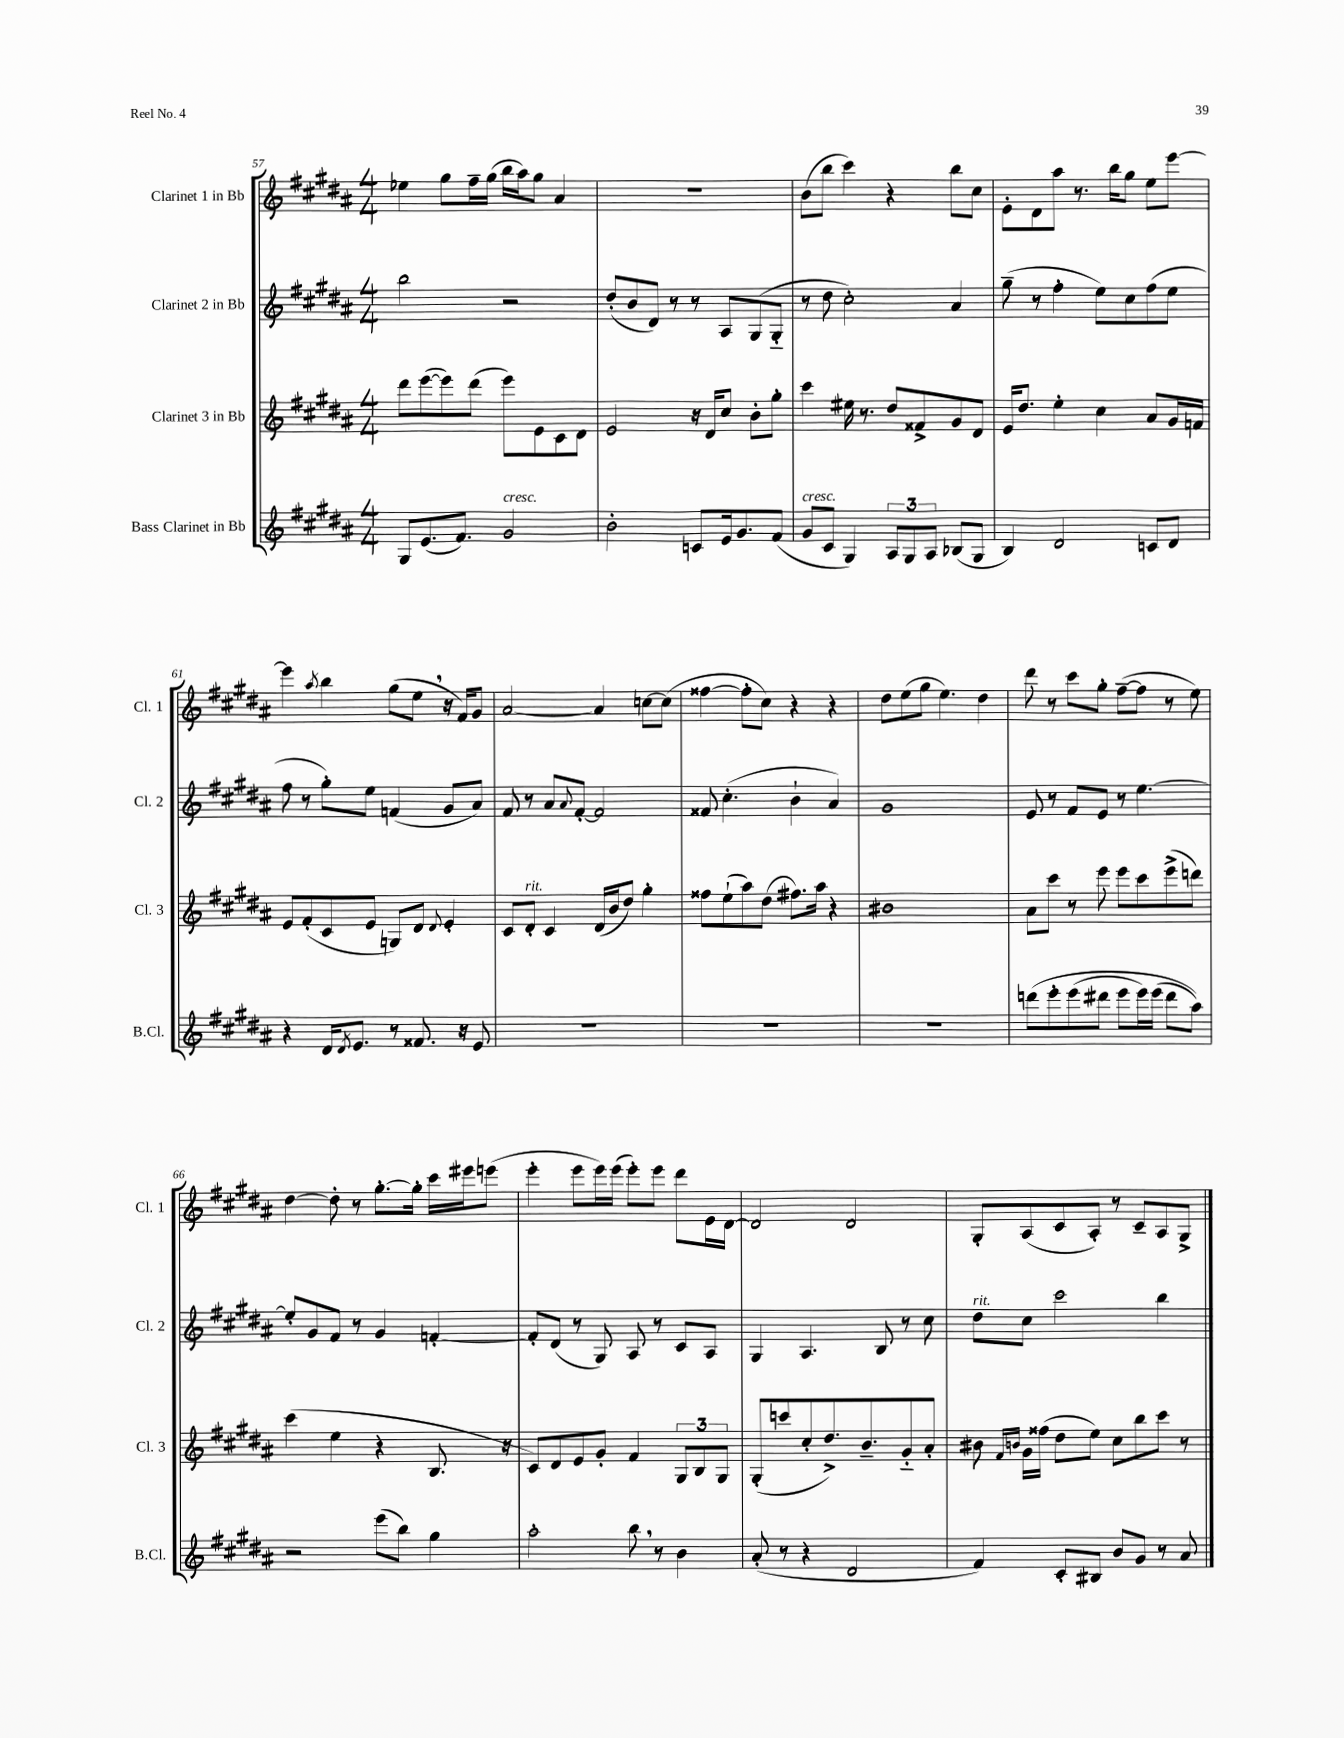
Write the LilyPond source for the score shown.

<<
\new StaffGroup <<
\new Staff = "s0" \with { instrumentName = "Clarinet 1 in Bb" shortInstrumentName = "Cl. 1" } {
    \clef treble \key b \major \numericTimeSignature \time 4/4
    ees''4 gis''8 fis''16-- gis''16( b''16 ais''16) gis''8 ais'4 |
    R1 |
    b'8( b''8 cis'''4) r4 b''8 cis''8 |
    e'8-. dis'8 ais''8 r8. b''16 gis''8 e''8 e'''8~ |
    e'''4 \acciaccatura { ais''8 } b''4 gis''8( e''8 \breathe r16 fis'16) gis'8 |
    ais'2~ ais'4 c''8~ c''8( |
    fisis''4~ fisis''8-. cis''8) r4 r4 |
    dis''8 e''8( gis''8 e''4.) dis''4 |
    dis'''8 r8 cis'''8 gis''8-. fis''8~--( fis''8 r8 e''8) |
    dis''4~ dis''8-. r8 gis''8.~-. gis''16-. cis'''16 eis'''16 e'''8( |
    e'''4-. e'''8 e'''16) e'''16( e'''8-.) e'''8 dis'''8 e'16 dis'16~ |
    dis'2 dis'2 |
    gis8-. ais8( cis'8 ais8-.) r8 cis'8-- ais8 gis8-> \bar "|." |
}
\new Staff = "s1" \with { instrumentName = "Clarinet 2 in Bb" shortInstrumentName = "Cl. 2" } {
    \clef treble \key b \major \numericTimeSignature \time 4/4
    b''2 r2 |
    dis''8-.( b'8 dis'8) r8 r8 ais8 gis8( gis8-_ |
    r8 dis''8 cis''2-.) ais'4 |
    gis''8--( r8 fis''4-. e''8) cis''8 fis''8( e''8 |
    fis''8 r8 gis''8-.) e''8 f'4( gis'8 ais'8) |
    fis'8 r8 ais'8 \appoggiatura { ais'8 } fis'8~-. fis'2 |
    fisis'8 cis''4.-.( b'4-! ais'4) |
    gis'1 |
    e'8 r8 fis'8 e'8 r8 e''4.~ |
    e''8-. gis'8 fis'8 r8 gis'4 f'4~-. |
    f'8-. dis'8( r8 gis8) ais8 r8 cis'8 ais8 |
    gis4 ais4. b8 r8 cis''8 |
    dis''8^\markup { \italic "rit." } cis''8 cis'''2 b''4 \bar "|." |
}
\new Staff = "s2" \with { instrumentName = "Clarinet 3 in Bb" shortInstrumentName = "Cl. 3" } {
    \clef treble \key b \major \numericTimeSignature \time 4/4
    dis'''8 e'''8~( e'''8) dis'''8( e'''8) e'8 cis'8 dis'8 |
    e'2 r16 dis'16 cis''8 b'8-. gis''8-. |
    cis'''4 eis''16 r8. dis''8 fisis'8-> gis'8 dis'8 |
    e'16 dis''8. e''4-. cis''4 ais'8 gis'16 f'16 |
    e'8 fis'8-.( cis'8 e'8 g8) dis'8 \appoggiatura { dis'8 } e'4-. |
    cis'8 dis'8-.^\markup { \italic "rit." } cis'4 dis'16( b'16 dis''8) gis''4-. |
    fisis''8 e''8-!( ais''8) dis''8( fis''8.) ais''16 r4 |
    bis'1 |
    ais'8 cis'''8 r8 e'''8 e'''8 cis'''8 e'''8->( d'''8) |
    cis'''4( e''4 r4 b8. r16 |
    cis'8) dis'8 e'8 gis'8-. fis'4 \tuplet 3/2 { gis8 b8 gis8 } |
    gis8-.( c'''8 cis''8-. dis''8.->) b'8.-- gis'8-_ ais'8-. |
    bis'8 \grace { fis'16 b'16 } gis'16 fisis''16( dis''8 e''8) cis''8 b''8 cis'''8 r8 \bar "|." |
}
\new Staff = "s3" \with { instrumentName = "Bass Clarinet in Bb" shortInstrumentName = "B.Cl." } {
    \clef treble \key b \major \numericTimeSignature \time 4/4
    gis8 e'8.( fis'8.) gis'2^\markup { \italic "cresc." } |
    b'2-. c'8 e'16 gis'8. fis'8( |
    gis'8^\markup { \italic "cresc." } cis'8 gis4) \tuplet 3/2 { ais8 gis8 ais8 } bes8( gis8 |
    b4) dis'2 c'8 dis'8 |
    r4 dis'16 \acciaccatura { dis'8 } e'8. r8 fisis'8. r16 e'8 |
    R1 |
    R1 |
    R1 |
    d'''8\( e'''8-. e'''8( dis'''8 e'''8 e'''16) e'''16( dis'''8 ais''8)\) |
    r2 e'''8( b''8) gis''4 |
    ais''2-. b''8 \breathe r8 b'4 |
    ais'8-.( r8 r4 dis'2 |
    fis'4) cis'8-. bis8 b'8 gis'8 r8 ais'8 \bar "|." |
}
>>
>>
\layout { \context { \Score currentBarNumber = #57 } }
